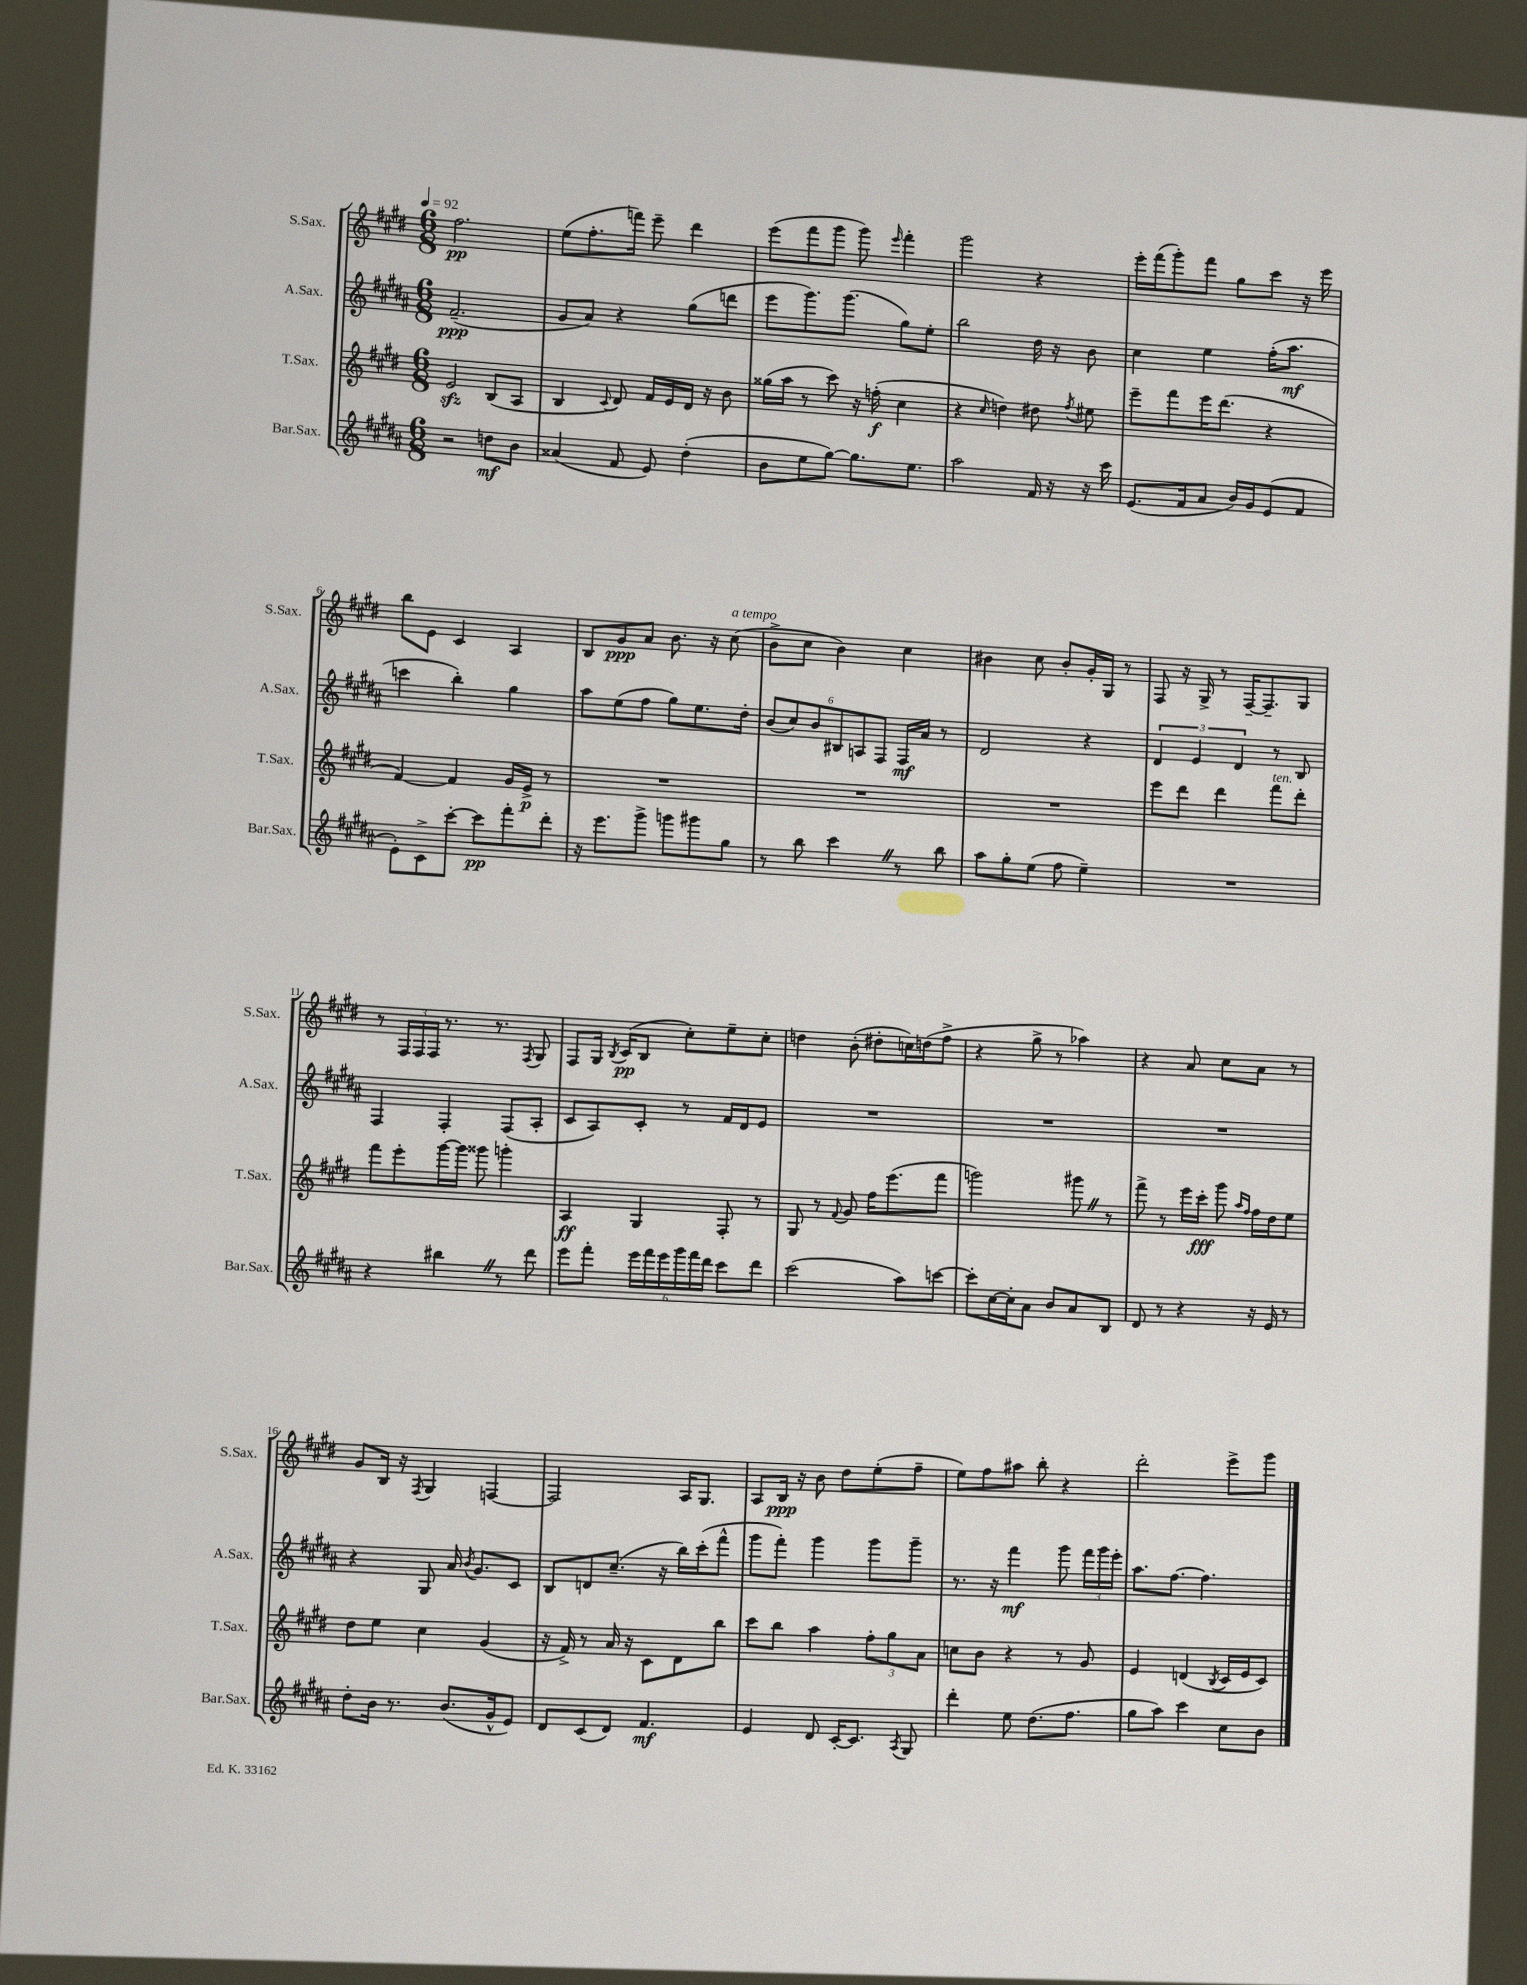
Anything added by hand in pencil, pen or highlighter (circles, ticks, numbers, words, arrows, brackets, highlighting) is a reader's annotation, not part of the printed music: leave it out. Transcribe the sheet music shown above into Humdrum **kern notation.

**kern	**kern	**kern	**kern
*staff4	*staff3	*staff2	*staff1
*clefG2	*clefG2	*clefG2	*clefG2
*k[f#c#g#d#a#]	*k[f#c#g#d#]	*k[f#c#g#d#a#]	*k[f#c#g#d#]
*M6/8	*M6/8	*M6/8	*M6/8
*MM92	*MM92	*MM92	*MM92
2r	2e	(2.f#~	2.ff#
8dd	(8B	.	.
8b	8A	.	.
=	=	=	=
(4a##	4B	8g#	(8ee
.	.	8a#)	8.ff#'
.	8qqc#	.	.
8f#	8d#)	4r	.
.	.	.	16fff)
8e)	16f#	.	8eee~
.	16e	.	.
(4dd#'	16d#	(8gg#	4ddd#
.	16r	.	.
.	8b	8ddd	.
=	=	=	=
8b	(16gg##	8eee	(8eee
.	16aa	.	.
8ee	8r	8.ggg#)	8fff#
[8gg#)	8ccc#)	.	8ggg#
.	.	(8.ggg#	.
8.gg#]	16r	.	8ggg#)
.	(16ff'	.	.
.	.	.	16qqeee
.	4cc#	8gg#)	4fff#'
8.ee	.	.	.
.	.	8ee'	.
=	=	=	=
2aa#	4r	2bb	2ggg#
.	16qqcc#	.	.
.	4dd)	.	.
16f#	8dd#	16dd#	4r
16r	.	16r	.
.	8qff#	.	.
16r	8ee#	8b	.
16ccc#	.	.	.
=	=	=	=
(8.e	8eee~	4cc#	16eee'
.	.	.	(16fff#
.	8fff#	.	8ggg#')
16f#	.	.	.
8a#	16eee	4ee	8fff#
.	(8.ddd#	.	.
16b)	.	.	8gg#
16g#	.	.	.
(8e	4r	(16ff#'	8ccc#
.	.	8.aa#	.
8f#	.	.	16r
.	.	.	16eee
=	=	=	=
8e')	[4f#)	4ccc	8bb
8c#^	.	.	8e
[8ccc#'	4f#]	4bb')	4c#
8ccc#]	.	.	.
8fff#'	16g#	4gg#	4A
.	16e^	.	.
8ddd#'	8r	.	.
=	=	=	=
16r	2.r	8aa#	8B
8.eee	.	.	.
.	.	(8ee	8g#
8ggg#^	.	8ff#	8a
8ggg	.	8gg#)	8.b
8ggg#	.	8.ee	.
.	.	.	16r
8gg#	.	.	(8cc#
.	.	16dd#'	.
=	=	=	=
8r	2.r	(12b	8b^
.	.	12cc#)	.
8bb	.	.	8cc#
.	.	12b	.
4ccc#	.	12B#	4b)
.	.	12A	.
.	.	12F#	.
8r	.	16F#	4cc#
.	.	16a#	.
8bb	.	8r	.
=	=	=	=
8aa#	2.r	2d#	4b#
8gg#'	.	.	.
(8ee	.	.	8cc#
8ff#	.	.	8b#'
4ee~)	.	4r	16g#'
.	.	.	16G#
.	.	.	8r
=	=	=	=
2.r	8eee	6d#	8F#
.	8ddd#	.	16r
.	.	6e	.
.	.	.	16G#^
.	4ddd#	.	8r
.	.	6d#	.
.	.	.	[16F#~
.	.	.	8.F#~]
.	8fff#	8r	.
.	8ddd#'	8B	8G#
=	=	=	=
4r	8fff#	4F#	8r
.	8eee'	.	24F#
.	.	.	24F#
.	.	.	24F#
4bb#	[16ggg#	4F#'	8.r
.	16ggg#]	.	.
.	8ggg##	.	.
.	.	.	8.r
8r	4ggg'	(8F#	.
.	.	.	8qF#
8ddd#	.	8A#'	8G#
=	=	=	=
8eee	4A	8c#	8F#
8fff#'	.	8A#)	16G#
.	.	.	8qB
.	.	.	(16c#
24eee	4G#	8c#'	8B
24fff#	.	.	.
24eee	.	.	.
24ggg#	.	8r	8cc#')
24fff#	.	.	.
24ddd#	.	.	.
8ccc#	8F#'	16f#	8ee~
.	.	16d#	.
8ddd#	8r	8e	8cc#'
=	=	=	=
(2ccc#	8G#	2.r	4dd
.	8r	.	.
.	8qqf#	.	.
.	8g#	.	(8b'
.	16ff#	.	8dd#'
.	(8.eee	.	.
8aa#)	.	.	16cc)
.	.	.	(16dd
[8ccc	8fff#	.	8ff#^
=	=	=	=
8ccc']	2ggg)	2.r	4r
[16cc#	.	.	.
16cc#']	.	.	.
8a#	.	.	8gg#^
8b	.	.	8r
8a#	8ggg#	.	4aa-)
8B	8r	.	.
=	=	=	=
8d#	8fff#^	2.r	4r
8r	8r	.	.
4r	16eee	.	8a
.	16ccc#'	.	.
.	8ggg#	.	8cc#
.	16qqaa	.	.
.	16qqff#	.	.
16r	16ff#	.	8a
16e	16dd#	.	.
8r	8ee	.	8r
=	=	=	=
8dd#'	8dd#	4r	8g#
16b	8ee	.	16B
8.r	.	.	16r
.	.	.	8qF#
.	4cc#	8G#	4G#
(8.b	.	16a#	.
.	.	8qb	.
.	.	8.g#	.
.	(4g#	.	[4F
16g#^^	.	.	.
8e)	.	8c#	.
=	=	=	=
8d#	16r	8B	2F]
.	16f#^)	.	.
(8c#	8r	8d	.
8d#)	16a	(8.cc#~	.
.	16r	.	.
4.f#	8c#	.	.
.	.	16r	.
.	8d#	16bb)	16A
.	.	(16ccc#'	8.G#
.	8bb	8fff#^^	.
=	=	=	=
4e	8ccc#	8ggg#	8A
.	8bb	8fff#')	16B
.	.	.	16r
8d#	4aa	4ggg#	8b
[16c#'	.	.	8dd#
8.c#]	.	.	.
.	12ff#'	8ggg#	(8ee'
.	12gg#	.	.
8qA#	.	.	.
8G#	.	8ggg#~	8ff#~
.	12a	.	.
=	=	=	=
4ddd#'	8cc	8.r	8ee)
.	8b	.	8ff#
.	.	16r	.
8ee	4r	4fff#	8aa#
(8.dd#	.	.	8bb'
.	8r	8ggg#	4r
8.ff#	.	.	.
.	8g#	24fff#	.
.	.	24ggg#	.
.	.	24eee'	.
=	=	=	=
8gg#	4e	8.aa#	2ddd#'
8aa#)	.	.	.
.	.	[8.ff#	.
4ccc#	(4d	.	.
.	.	4.ff#]	.
.	8qB	.	.
8cc#	16c#	.	8eee^
.	16e	.	.
8b	8c#)	.	8ggg#
==	==	==	==
*-	*-	*-	*-
